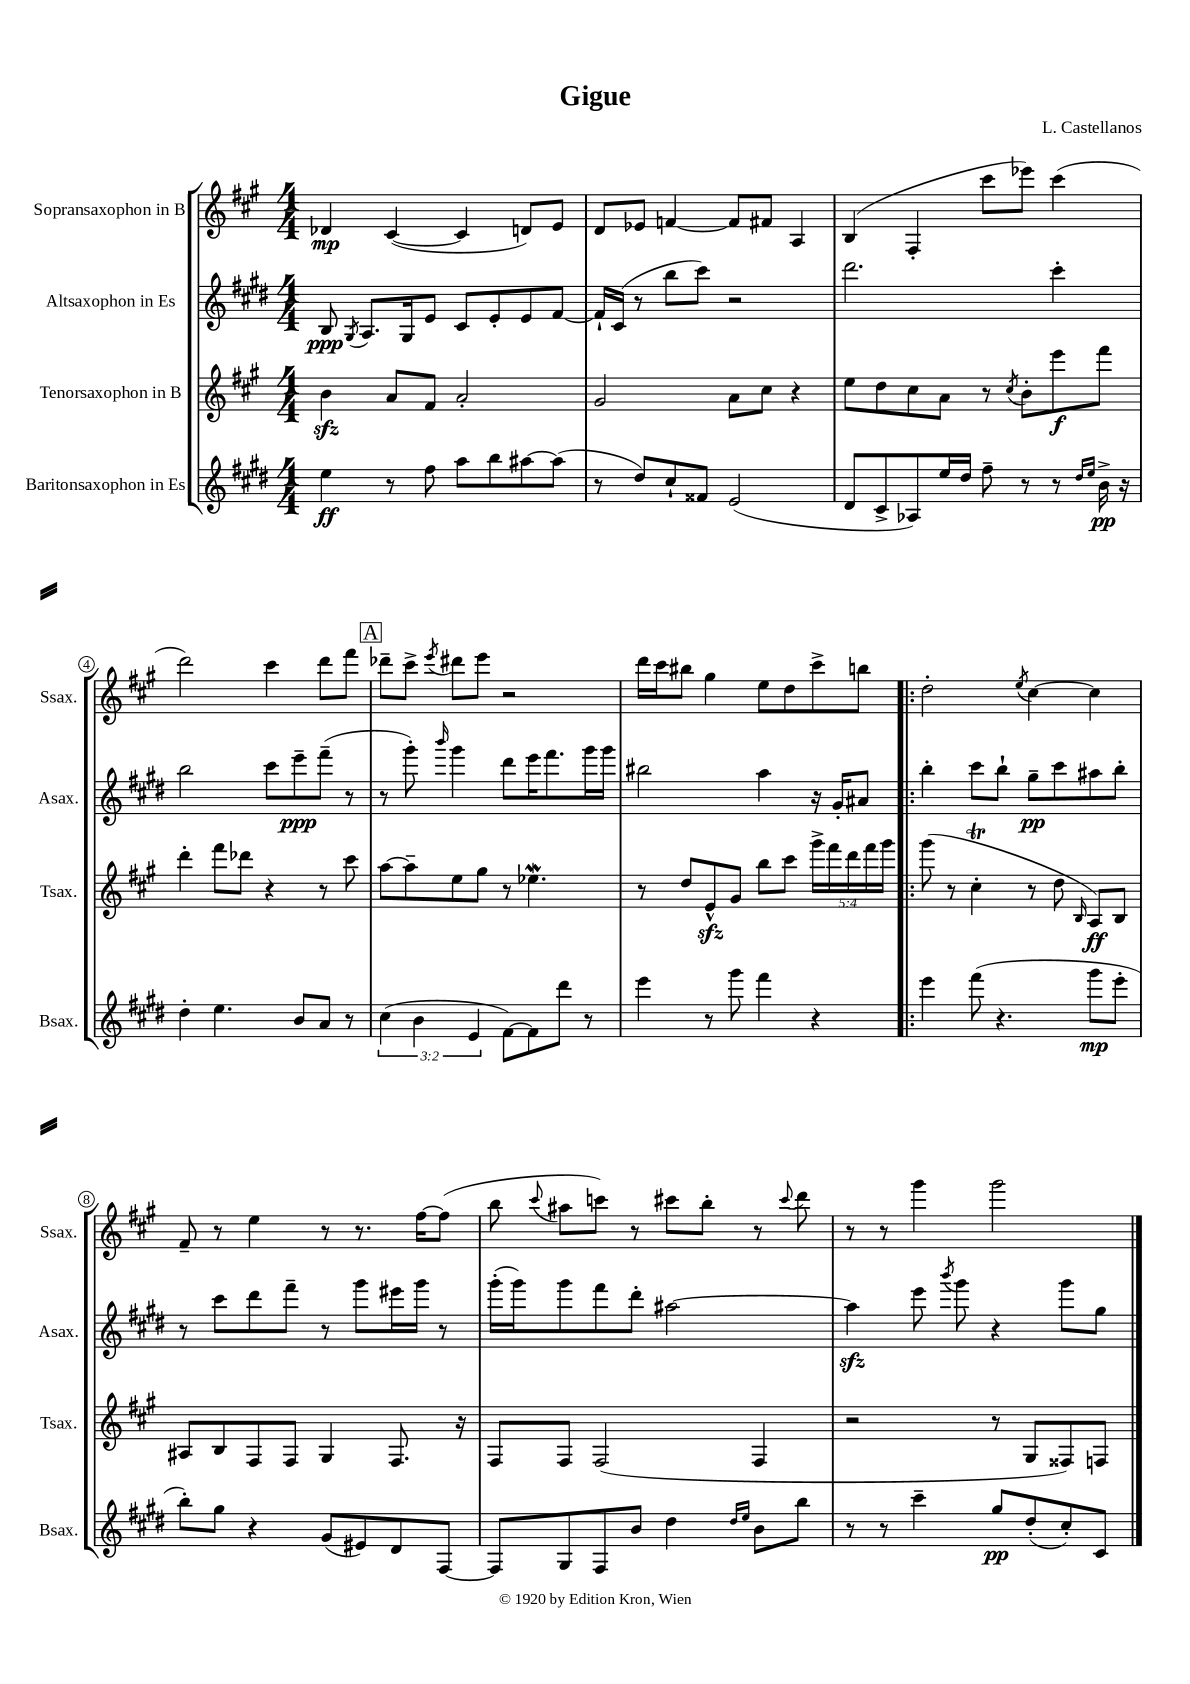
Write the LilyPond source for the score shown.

\header { title = "Gigue" composer = "L. Castellanos" }
<<
\new StaffGroup <<
\new Staff = "s0" \with { instrumentName = "Sopransaxophon in B" shortInstrumentName = "Ssax." } {
    \clef treble \key a \major \numericTimeSignature \time 4/4
    \autoBeamOff des'4\mp cis'4~( cis'4 d'8[) e'8] |
    d'8[ ees'8] f'4~ f'8[ fis'8] a4 |
    b4( fis4-. cis'''8[ ees'''8]) cis'''4( |
    d'''2) cis'''4 d'''8[ fis'''8] |
    \mark \markup { \box "A" } des'''8[-- cis'''8]-> \acciaccatura { e'''8 } dis'''8[ e'''8] r2 |
    d'''16[ cis'''16 bis''8] gis''4 e''8[ d''8 cis'''8-> b''8] |
    \bar ".|:" d''2-. \acciaccatura { e''8 } cis''4~ cis''4 |
    fis'8-- r8 e''4 r8 r8. fis''16[~ fis''8]( |
    b''8 \appoggiatura { cis'''8 } ais''8[ c'''8]) r8 cis'''8[ b''8]-. r8 \appoggiatura { cis'''8 } d'''8 |
    r8 r8 gis'''4 gis'''2 \bar "|." |
}
\new Staff = "s1" \with { instrumentName = "Altsaxophon in Es" shortInstrumentName = "Asax." } {
    \clef treble \key e \major \numericTimeSignature \time 4/4
    \autoBeamOff b8\ppp \acciaccatura { gis8 } a8.[ gis16 e'8] cis'8[ e'8-. e'8 fis'8]~ |
    fis'16[-! cis'16]( r8 b''8[ cis'''8]) r2 |
    dis'''2. cis'''4-. |
    b''2 cis'''8[ e'''8--\ppp fis'''8]--( r8 |
    \mark \markup { \box "A" } r8 gis'''8-.) \grace { b'''16 } gis'''4 dis'''8[ e'''16 fis'''8. gis'''16 gis'''16] |
    bis''2 a''4 r16 gis'16[-. ais'8] |
    \bar ".|:" b''4-. cis'''8[ b''8]-! gis''8[--\pp cis'''8 ais''8 b''8]-. |
    r8 cis'''8[ dis'''8 fis'''8]-- r8 gis'''8[ eis'''16 gis'''16] r8 |
    gis'''16[-.( gis'''16) gis'''8 fis'''8 dis'''8]-. ais''2~ |
    ais''4\sfz e'''8 \acciaccatura { b'''8 } gis'''8 r4 gis'''8[ gis''8] \bar "|." |
}
\new Staff = "s2" \with { instrumentName = "Tenorsaxophon in B" shortInstrumentName = "Tsax." } {
    \clef treble \key a \major \numericTimeSignature \time 4/4 \override Staff.TupletNumber.text = #tuplet-number::calc-fraction-text
    \autoBeamOff b'4\sfz a'8[ fis'8] a'2-. |
    gis'2 a'8[ cis''8] r4 |
    e''8[ d''8 cis''8 a'8] r8 \acciaccatura { cis''8 } b'8[-. e'''8\f fis'''8] |
    d'''4-. fis'''8[ des'''8] r4 r8 cis'''8 |
    \mark \markup { \box "A" } a''8[~ a''8-- e''8 gis''8] r8 ees''4.\mordent |
    r8 d''8[ e'8-^\sfz gis'8] b''8[ cis'''8] \tuplet 5/4 { gis'''16[-> fis'''16 d'''16 fis'''16 gis'''16] } |
    \bar ".|:" gis'''8( r8 cis''4-.\trill r8 d''8 \grace { b16 } a8[\ff) b8] |
    ais8[ b8 fis8 fis8] gis4 fis8. r16 |
    fis8[ fis8] fis2( fis4 |
    r2 r8 gis8[ fisis8) f8] \bar "|." |
}
\new Staff = "s3" \with { instrumentName = "Baritonsaxophon in Es" shortInstrumentName = "Bsax." } {
    \clef treble \key e \major \numericTimeSignature \time 4/4 \override Staff.TupletNumber.text = #tuplet-number::calc-fraction-text
    \autoBeamOff e''4\ff r8 fis''8 a''8[ b''8 ais''8~ ais''8]( |
    r8 dis''8[) cis''8-! fisis'8] e'2( |
    dis'8[ cis'8-> aes8) e''16 dis''16] fis''8-- r8 r8 \grace { dis''16[ e''16] } b'16->\pp r16 |
    dis''4-. e''4. b'8[ a'8] r8 |
    \mark \markup { \box "A" } \tuplet 3/2 { cis''4( b'4 e'4 } fis'8[~) fis'8 dis'''8] r8 |
    e'''4 r8 gis'''8 fis'''4 r4 |
    \bar ".|:" e'''4 fis'''8( r4. gis'''8[\mp e'''8]-. |
    b''8[-.) gis''8] r4 gis'8[( eis'8) dis'8 fis8]~ |
    fis8[ gis8 fis8 b'8] dis''4 \grace { dis''16[ e''16] } b'8[ b''8] |
    r8 r8 cis'''4-- gis''8[\pp dis''8-.( cis''8-.) cis'8] \bar "|." |
}
>>
>>
\layout { \context { \Score \override BarNumber.stencil = #(make-stencil-circler 0.1 0.3 ly:text-interface::print) } }
